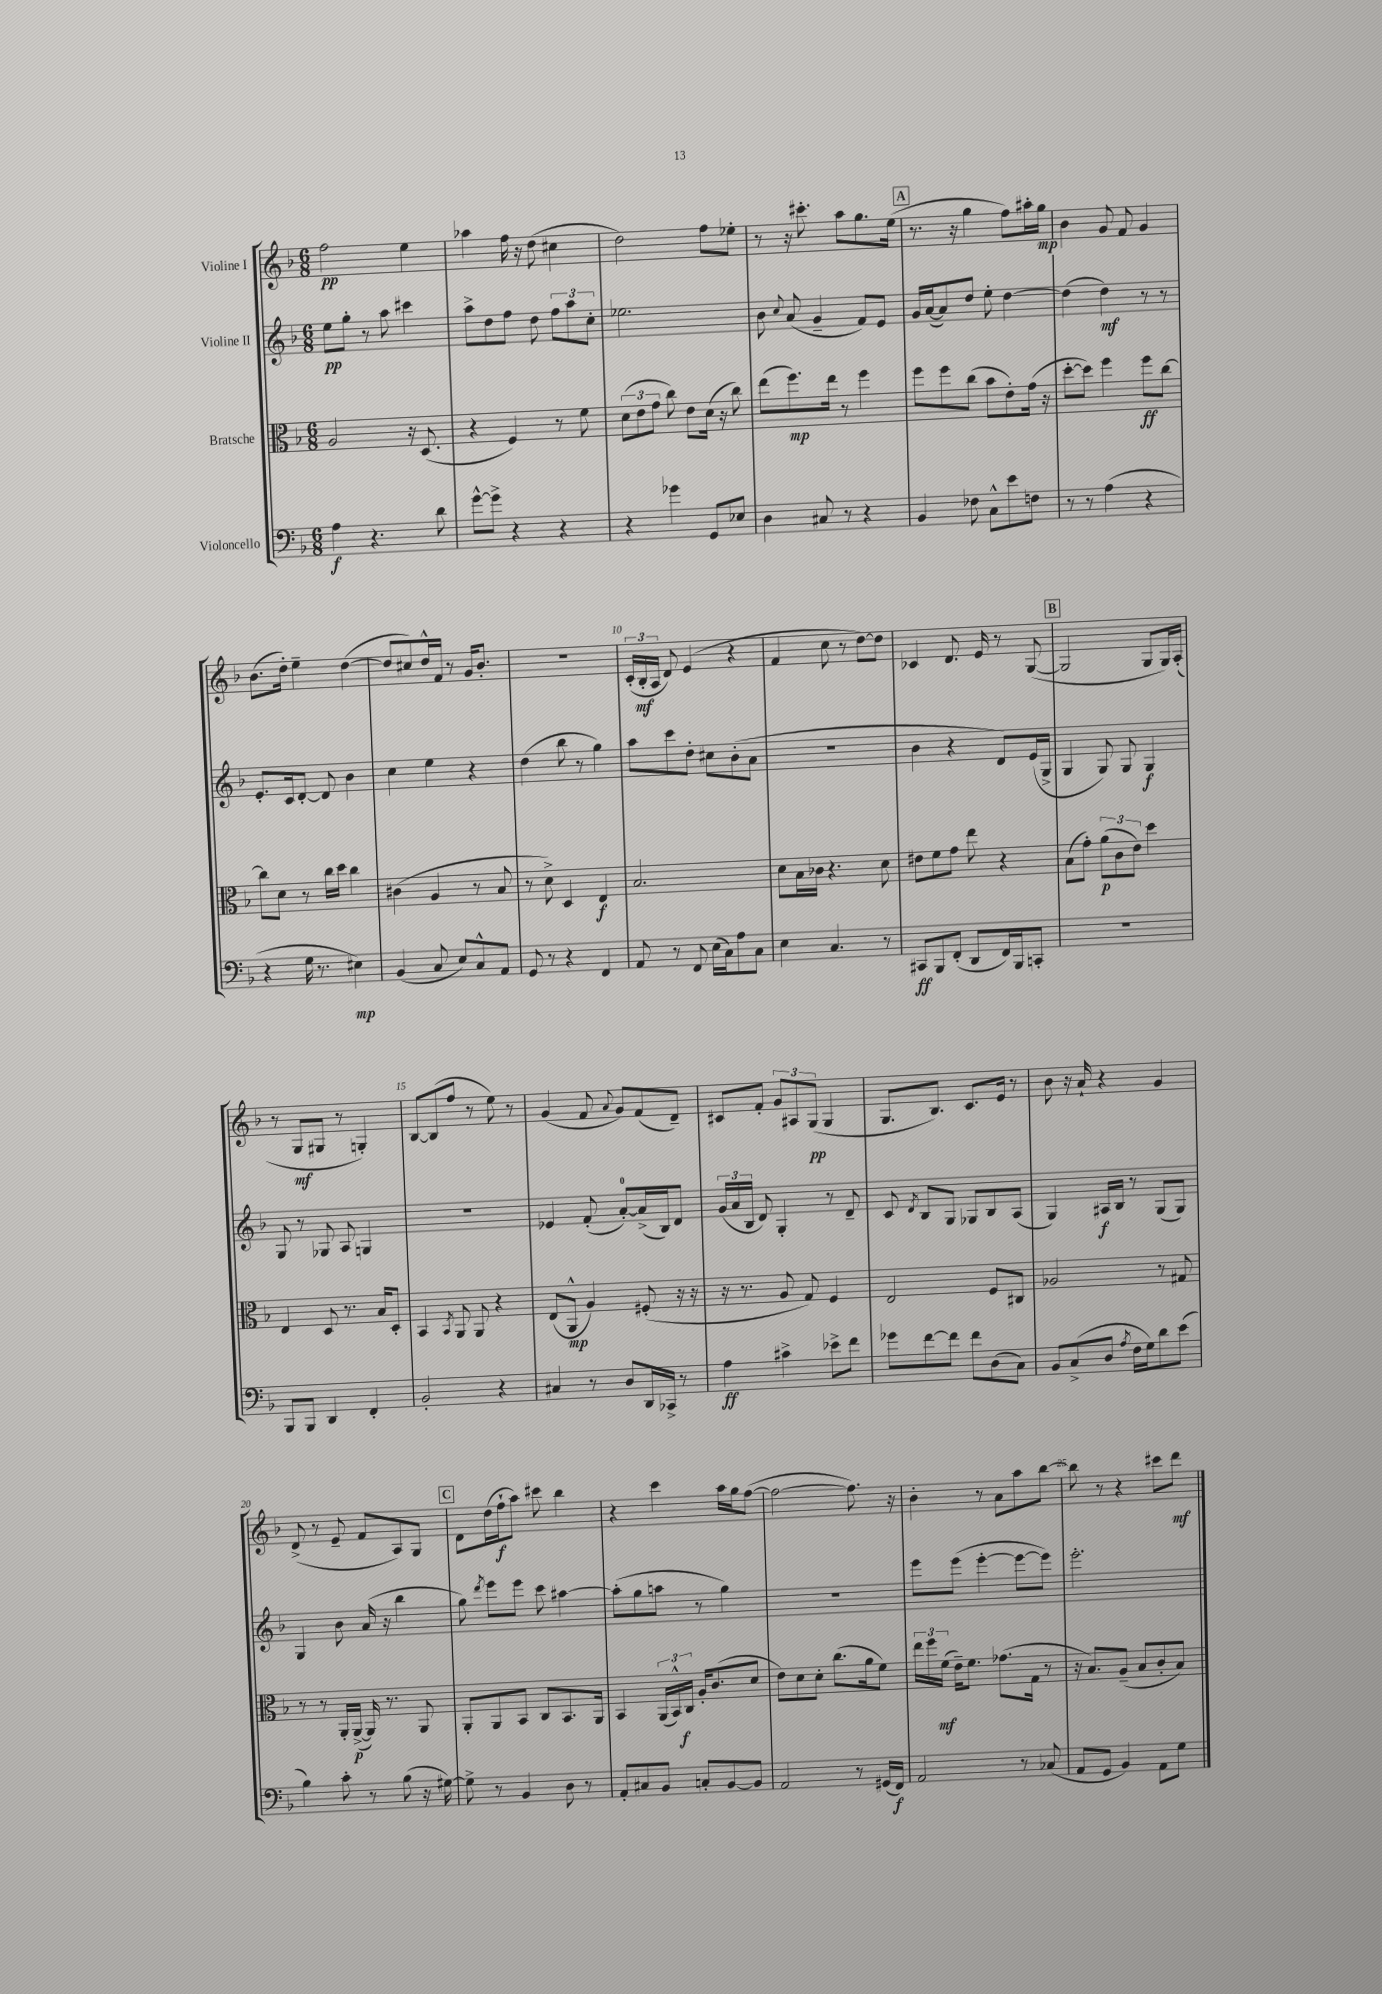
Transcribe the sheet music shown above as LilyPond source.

<<
\new StaffGroup <<
\new Staff = "s0" \with { instrumentName = "Violine I" } {
    \clef treble \key f \major \numericTimeSignature \time 6/8
    \autoBeamOff f''2\pp e''4 |
    aes''4 f''16 r16 d''8( cis''4 |
    d''2) f''8[ ees''8]-. |
    r8 r16 cis'''8.-. a''8[ g''8. e''16]( |
    \mark \markup { \box "A" } r8. r16 g''4 f''8[) ais''16-. g''16]\mp |
    bes'4 g'8 f'8 g'4 |
    bes'8.[( d''16]-.) e''4-- d''4~( |
    d''8[ cis''8) d''16-^ f'16] r8 g'16[ bes'8.]-. |
    R2. |
    \tuplet 3/2 { c'16[-.( bes16-.\mf a16] } d'8) e'4( r4 |
    f'4 c''8 r8 d''8[~) d''8] |
    ces'4 d'8. e'16 r8 g8~( |
    \mark \markup { \box "B" } g2 g8[ g16) a16]-.( |
    r8 g8[\mf gis8] r8 g4-.) |
    bes8[~ bes8( f''8] r8 e''8) r8 |
    g'4( f'8 \appoggiatura { a'8 } g'8[) f'8( d'8]--) |
    cis'8[ f'8]-. \tuplet 3/2 { g'8[ ais8 g8]\pp( } g4 |
    g8.[ bes8.]) c'8.[ e'16] r8 |
    bes'8 r16 a'16-! r4 g'4 |
    d'8->( r8 e'8-- f'8[ a8) g8] |
    \mark \markup { \box "C" } d'8[ d''16( f''16-!\f a''8]) cis'''8 bes''4 |
    r4 c'''4 a''16[ g''16 f''8]~( |
    f''2~ f''8.) r16 |
    bes'4-. r8 a'8[ a''8 bes''8]~ |
    bes''8 r8 r4 cis'''8[ d'''8]\mf \bar "|." |
}
\new Staff = "s1" \with { instrumentName = "Violine II" } {
    \clef treble \key f \major \numericTimeSignature \time 6/8
    \autoBeamOff e''8[\pp g''8]-. r8 a''8 cis'''4 |
    a''8[-> d''8 f''8] d''8 \tuplet 3/2 { f''8[ a''8 c''8]-. } |
    ees''2. |
    bes'8 \appoggiatura { c''8 } a'8( g'4-- f'8[) e'8] |
    \mark \markup { \box "A" } g'16[ a'16~( a'8) d''8] e''8-. d''4~ |
    d''4( d''4\mf) r8 r8 |
    e'8.[-. c'16 d'8]~-. d'8 bes'4 |
    c''4 e''4 r4 |
    d''4( bes''8 r8 g''4) |
    a''8[ c'''8 d''8]-. cis''8[ bes'8-.( a'8] |
    R2. |
    bes'4 r4 d'8[) e'16( g16]-> |
    \mark \markup { \box "B" } g4 g8) g8 g4\f |
    g8 r8 ges8 a8 g4 |
    R2. |
    ees'4 f'8-.( a'8[-0~-.) a'16->( bes16) d'8] |
    \tuplet 3/2 { g'16[( a'16 bes16] } d'8) g4-. r8 d'8-- |
    c'8 \acciaccatura { d'8 } bes8[ g8] ges8[ bes8 a8]( |
    g4) ais16[\f bes16] r8 g8[( g8]) |
    g4 bes'8 a'16( r16 bes''4 |
    \mark \markup { \box "C" } g''8) \acciaccatura { d'''8 } e'''8[ e'''8] c'''8 ais''4~ |
    ais''8[-.( g''8 a''8] r8 g''4) |
    R2. |
    e'''8[ e'''8]( e'''4~-. e'''8[~ e'''8]) |
    e'''2.-. \bar "|." |
}
\new Staff = "s2" \with { instrumentName = "Bratsche" } {
    \clef alto \key f \major \numericTimeSignature \time 6/8
    \autoBeamOff a2 r16 d8.( |
    r4 f4) r8 f'8 |
    \tuplet 3/2 { d'8[( e'8 g'8] } c''8) e'8[ d'16]( r16 c''8) |
    e''8[( f''8.\mp) e''16] r8 f''4 |
    \mark \markup { \box "A" } f''8[ f''8 c''8]( bes'8[ e'8-.) g'16]( r16 |
    d''8[~-. d''8]) f''4 f''8[\ff c''8]~ |
    c''8[ d'8] r8 c''16[ d''16] c''4 |
    cis'4( a4 r8 bes8 |
    r8 d'8->) d4 e4\f |
    bes2. |
    d'8[ bes16 ces'16] r4. d'8 |
    eis'8[ f'8 g'8] e''8 r4 |
    \mark \markup { \box "B" } bes8[( g'8]-.) \tuplet 3/2 { a'8[\p( c'8 e'8]) } d''4 |
    e4 d8 r8. bes16[ d8]-. |
    bes,4 \acciaccatura { bes,8 } a,8 a,8 r4 |
    e8[( a,8]-^\mp a4) fis8-.( r16 r16 |
    r16 r8. a8 g8) f4 |
    e2 f8[ cis8] |
    aes2 r8 gis8 |
    r8 r8 a,16[-. a,16]~->\p( a,16) r8. a,8 |
    \mark \markup { \box "C" } a,8[-. a,8 bes,8] c8[ bes,8. a,16] |
    bes,4 \tuplet 3/2 { a,16[( bes,16-^) c16]\f } a16[-. c'8.( d'8] |
    e'8[) d'8 d'8]-. c''8.[( a'16 f'8]) |
    \tuplet 3/2 { e''16[ f''16 f'16]\mf( } e'16[--) f'8.] ges'8.[( g16] r8 |
    r16 bes8.[) a8]--( bes8[ c'8-. bes8]) \bar "|." |
}
\new Staff = "s3" \with { instrumentName = "Violoncello" } {
    \clef bass \key f \major \numericTimeSignature \time 6/8
    \autoBeamOff a4\f r4. d'8 |
    g'8[~-^ g'8]-> r4 r4 |
    r4 ges'4 g,8[ ees8] |
    d4 cis8 r8 r4 |
    \mark \markup { \box "A" } bes,4 fes8 c8[-^ e'8 f8] |
    r8 r8 a4( r4 |
    r4 g16 r8. eis4\mp) |
    bes,4( c8 e8[) c8-^ a,8] |
    g,8 r8 r4 f,4 |
    a,8 r8 f,8 e16[( c16) a8 c8] |
    e4 c4. r8 |
    cis,8[\ff bes,,8 f,8]-.( d,8[ f,16) bes,,16 c,8]-. |
    \mark \markup { \box "B" } R2. |
    bes,,8[ bes,,8] d,4 f,4-. |
    bes,2-. r4 |
    cis4 r8 d8[ d,16 ces,16]-> r8 |
    a4\ff cis'4-> ees'8[-> f'8] |
    ges'8[ f'8~ f'8] f'8[ d8( c8]) |
    bes,8[ c8->( d8] \acciaccatura { a8 } f16[ g16) d'8 e'8]( |
    bes4) c'8-. r8 bes8( r16 gis16~) |
    \mark \markup { \box "C" } gis8-> r8 bes,4 d8 r8 |
    a,8[-. cis8 bes,8] c8[-. bes,8~ bes,8] |
    a,2 r8 gis,16[( f,16]\f) |
    a,2 r8 ces8( |
    a,8[ g,8] bes,4) a,8[ g8] \bar "|." |
}
>>
>>
\layout { \context { \Score \override BarNumber.break-visibility = ##(#f #t #t) barNumberVisibility = #(every-nth-bar-number-visible 5) } }
